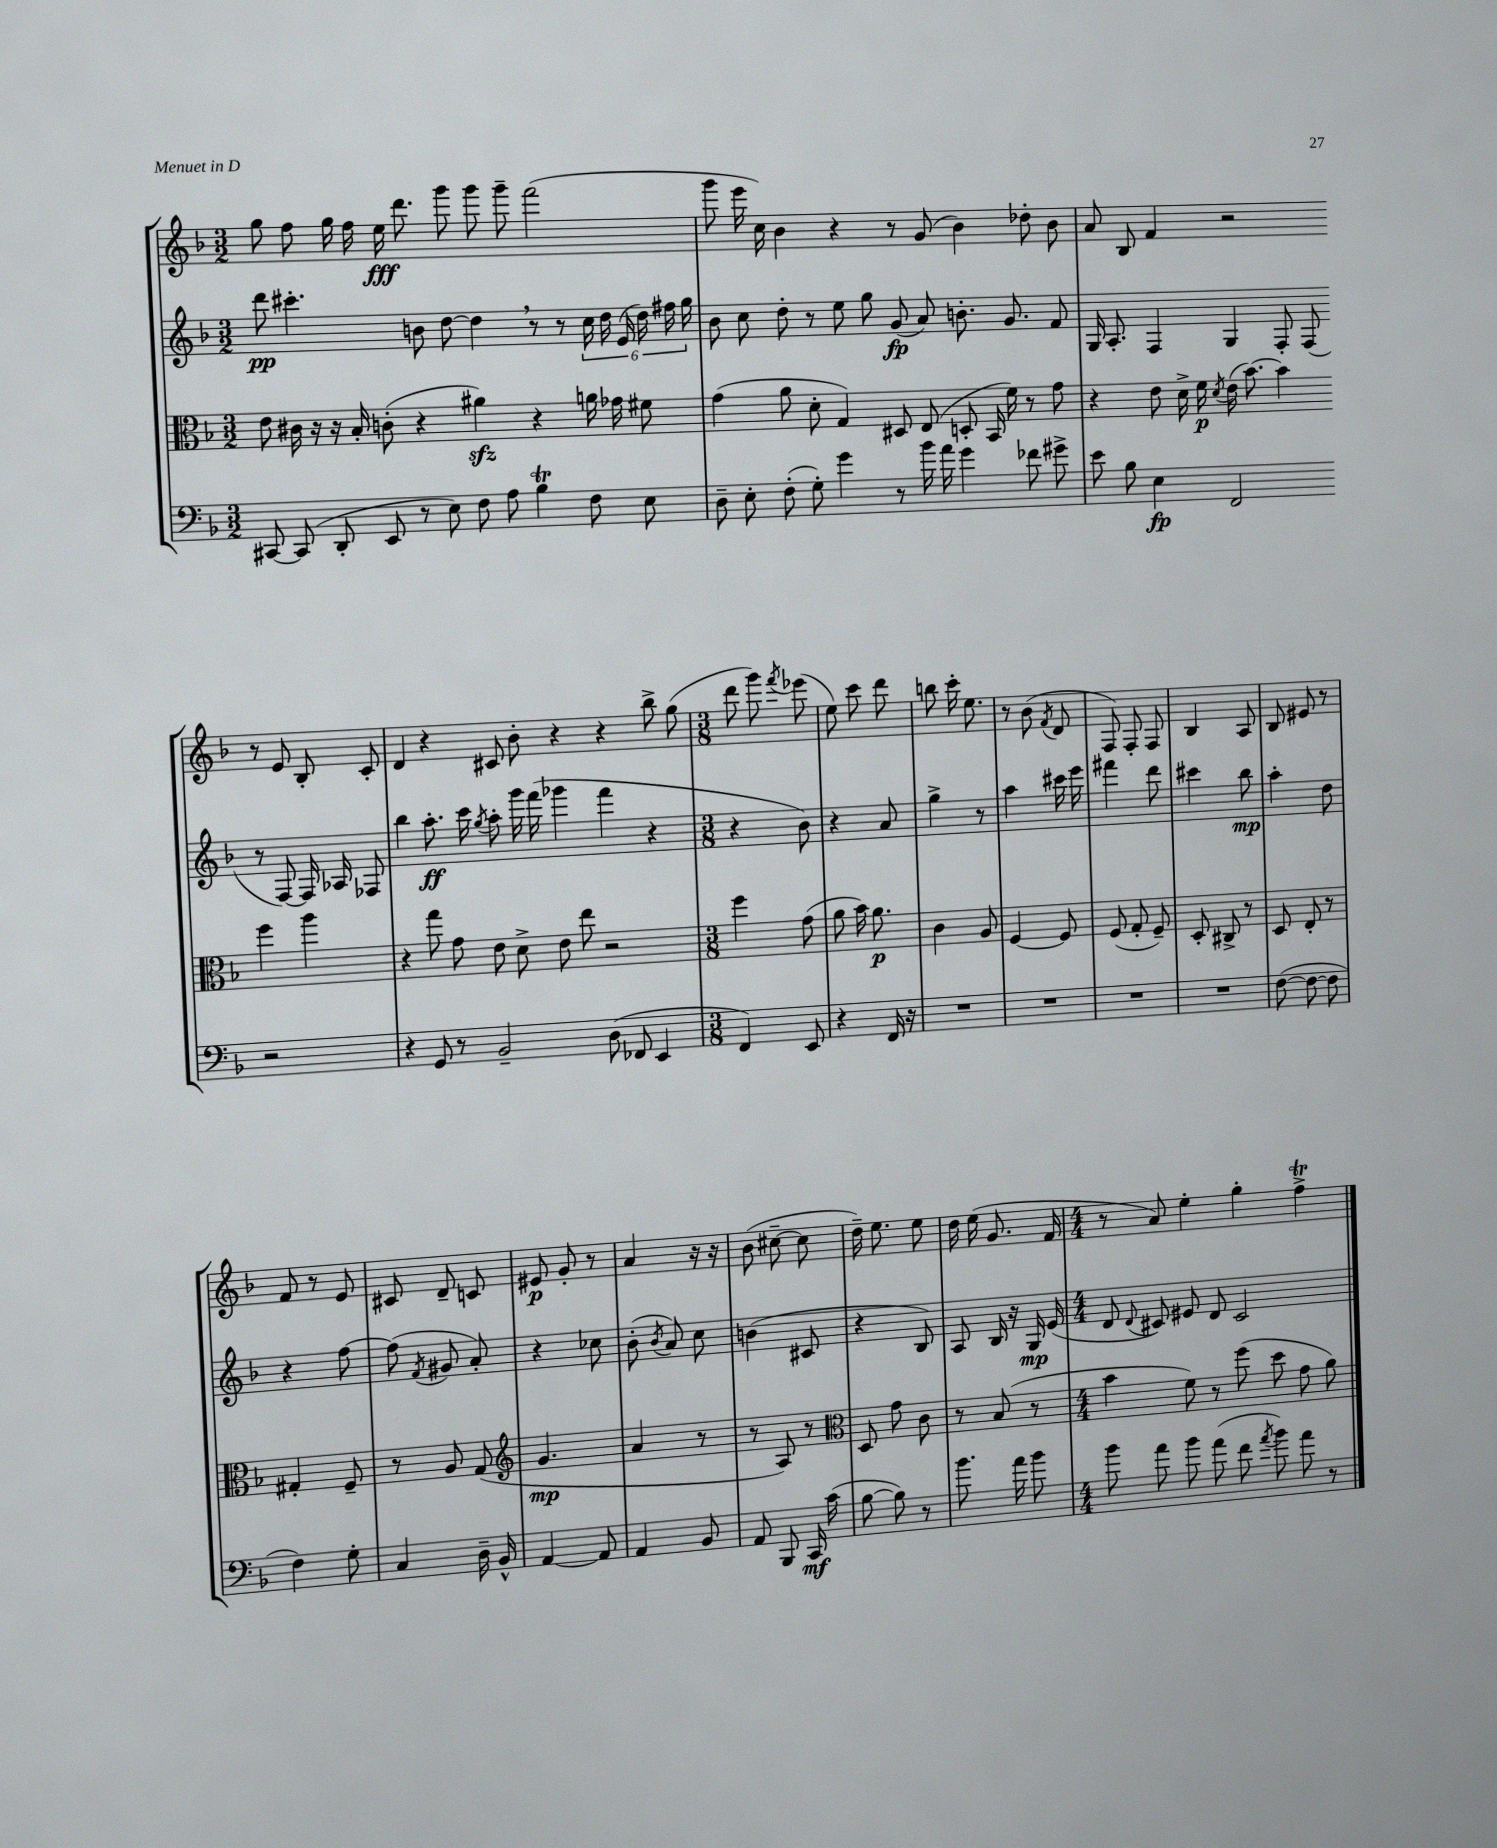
<<
\new StaffGroup <<
\new Staff = "s0" {
    \clef treble \key f \major \numericTimeSignature \time 3/2
    \autoBeamOff g''8 f''8 g''16 f''16 e''16\fff d'''8. g'''8 g'''8 g'''8-- f'''2( |
    g'''8 e'''16 c''16) bes'4 r4 r8 g'8( bes'4) des''8-. bes'8 |
    a'8 bes8 f'4 r2 r8 e'8 bes8-. c'8-. |
    d'4 r4 cis'8 bes'8-. r4 r4 bes''8-> g''8( |
    \numericTimeSignature \time 3/8 d'''8 g'''8) \acciaccatura { f'''8 } ees'''8( |
    e''8) c'''8 d'''8 |
    b''8 c'''16-. e''8. |
    r8 bes'8( \acciaccatura { f'8 } d'8 |
    f8) f8-. f8 |
    bes4 a8 |
    bes8 eis'8 r8 |
    f'8 r8 e'8 |
    cis'8 d'8-- c'8 |
    eis'8\p g'8-. r8 |
    a'4 r16 r16 |
    bes'8( cis''8~-- cis''8 |
    d''16--) e''8. e''8 |
    d''16 e''16( g'8. f'16 |
    \numericTimeSignature \time 4/4 r8 a'8) e''4-. g''4-. f''4->\trill \bar "|." |
}
\new Staff = "s1" {
    \clef treble \key f \major \numericTimeSignature \time 3/2
    \autoBeamOff d'''8\pp cis'''4.-. b'8 d''8~ d''4 \breathe r8 r8 \tuplet 6/4 { c''16 d''16 e'16( d''16) fis''16 g''16 } |
    bes'8 c''8 d''8-. r8 e''8 g''8 g'8\fp( a'8) b'8.-. g'8. f'8 |
    g16 a8.-. f4 g4 f8-. f8( r8 f8~) f16 aes16 fes8 |
    bes''4 a''8.-.\ff c'''16 \acciaccatura { g''8 } a''8-. g'''16 f'''16( ges'''4 f'''4 r4 |
    \numericTimeSignature \time 3/8 r4 bes'8) |
    r4 a'8 |
    g''4-> r8 |
    a''4 cis'''16 e'''16 |
    fis'''4 d'''8 |
    cis'''4 bes''8\mp |
    a''4-. d''8 |
    r4 f''8~ |
    f''8( \acciaccatura { f'8 } gis'8 a'8-.) |
    r4 ces''8 |
    bes'8-.( \acciaccatura { bes'8 } a'8) c''8 |
    b'4( cis'8 |
    r4 bes8) |
    a8 bes16 r16 g16\mp e'16( |
    \numericTimeSignature \time 4/4 d'8 \appoggiatura { d'8 } cis'8) eis'8 d'8 cis'2 \bar "|." |
}
\new Staff = "s2" {
    \clef alto \key f \major \numericTimeSignature \time 3/2
    \autoBeamOff e'8 cis'16 r16 r16 bes16-. c'8-.( r4 ais'4\sfz) r4 a'16 ges'16 fis'8 |
    g'4( a'8 d'8-. g4) dis8 e8( d8-. bes,16 f'16) r8 g'8 |
    r4 e'8 d'16-> f'16\p \acciaccatura { d'8 } e'16( bes'8.~) bes'4 f''4 a''4 |
    r4 g''8 g'8 e'8 d'8-> e'8 e''8 r2 |
    \numericTimeSignature \time 3/8 f''4 g'8( |
    a'8 bes'16) a'8.\p |
    c'4 a8 |
    f4~ f8 |
    f8( g8-. f8--) |
    d8-. cis8-> r8 |
    d8 e8-. r8 |
    gis4-. f8-- |
    r8 a8 g8( |
    \clef treble g'4.\mp |
    a'4 r8 |
    r8 a8) r8 |
    \clef alto d8 g'8 c'8 |
    r8 bes8( r8 |
    \numericTimeSignature \time 4/4 bes'4 f'8) r8 f''8( d''8 g'8 a'8) \bar "|." |
}
\new Staff = "s3" {
    \clef bass \key f \major \numericTimeSignature \time 3/2
    \autoBeamOff cis,8~ cis,8( d,8-. e,8 r8 e8) f8 a8 bes4\trill f8 e8 |
    d8-- e8-. f8-.( g8-.) g'4 r8 bes'16 a'16 g'4 fes'8 gis'8-> |
    e'8 bes8 e4\fp f,2 r2 |
    r4 g,8 r8 bes,2-- d8( fes,8 e,4 |
    \numericTimeSignature \time 3/8 f,4) e,8 |
    r4 f,16 r16 |
    R4. |
    R4. |
    R4. |
    R4. |
    f8~( f8~ f8 |
    f4) g8-. |
    c4 d16-- bes,16-^ |
    a,4~ a,8 |
    a,4 bes,8 |
    a,8 bes,,8 c,16\mf c'16( |
    bes8~ bes8) r8 |
    bes'8. a'16 bes'8 |
    \numericTimeSignature \time 4/4 bes'8 a'8 bes'8 a'8( f'8 \acciaccatura { a'8 } bes'8) a'8 r8 \bar "|." |
}
>>
>>
\layout { \context { \Score \remove "Bar_number_engraver" } }
